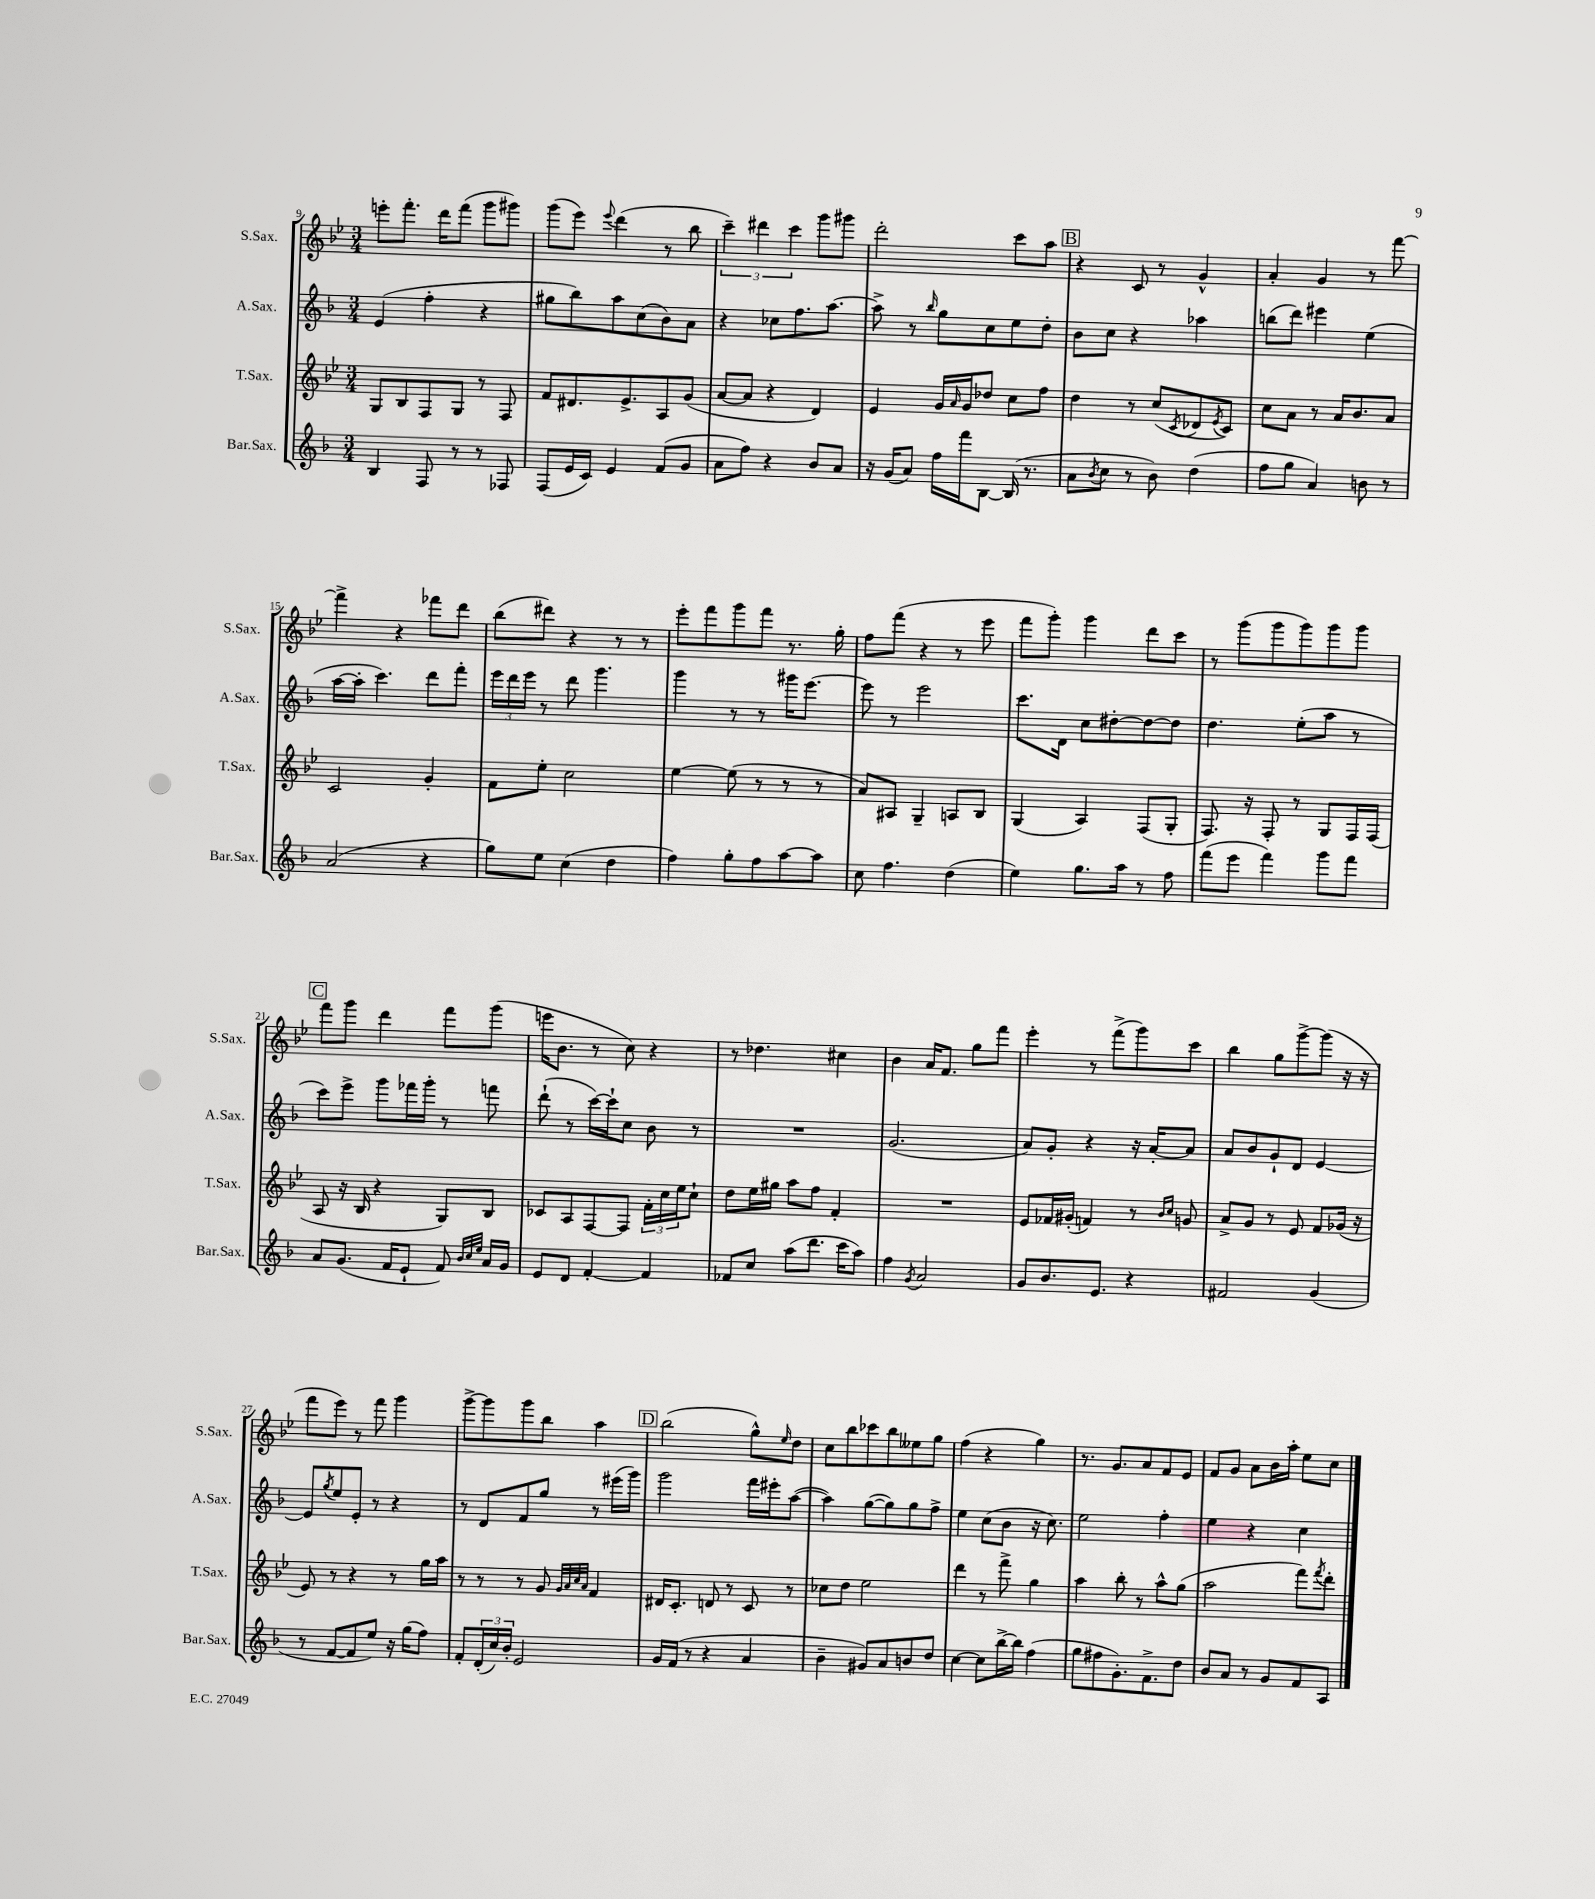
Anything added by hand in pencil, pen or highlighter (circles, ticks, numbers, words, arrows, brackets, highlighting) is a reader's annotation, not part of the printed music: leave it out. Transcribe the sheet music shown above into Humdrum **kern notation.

**kern	**kern	**kern	**kern
*staff4	*staff3	*staff2	*staff1
*clefG2	*clefG2	*clefG2	*clefG2
*k[b-]	*k[b-e-]	*k[b-]	*k[b-e-]
*M3/4	*M3/4	*M3/4	*M3/4
4B-	8G	(4e	8eee'
.	8B-	.	8.fff'
8F	8F	4ff'	.
.	.	.	16ddd
8r	8G	.	(8fff
8r	8r	4r	8ggg
8F-	8F	.	8ggg#)
=	=	=	=
(8F	8f	8gg#	(8ggg
16e	8.d#	8bb-)	8eee-)
16c)	.	.	.
.	.	.	8qqeee-
4e	.	8aa	(4ddd
.	8.e-^	.	.
.	.	(8cc	.
(8f	8A	8b-)	8r
8g	(8g	8a	8bb-
=	=	=	=
8a	[8a	4r	6ccc~)
8ff)	8a]	.	.
.	.	.	6ddd#
4r	4r	8cc-	.
.	.	.	6ccc
.	.	8.ff	.
8b-	4d)	.	8ggg
.	.	[8.aa	.
8a	.	.	8ggg#
=	=	=	=
16r	4e-	8aa^]	2ddd'
(16g	.	.	.
8a)	.	8r	.
.	.	16qqbb-	.
16ff	16g	8gg	.
.	16qqa	.	.
16fff	16g	.	.
[8B-	8dd-	8cc	.
(16B-]	8cc	8ee	8ccc
8.r	.	.	.
.	8ff	8dd'	8aa
=	=	=	=
8a	4dd	8b-	4r
8qb-	.	.	.
8cc	.	8cc	.
8r	8r	4r	8c
8b-)	(8cc	.	8r
.	8qc	.	.
(4dd	8d-	4aa-	4g^^
.	8qe-	.	.
.	8c)	.	.
=	=	=	=
8ff	8cc	(8bb	4a'
8gg	8a	8ddd)	.
4a)	8r	4eee#	4g
.	16a	.	.
.	8.b-	.	.
8b	.	(4ee	8r
8r	8a	.	[8fff
=	=	=	=
(2a	2c	[16aa	4fff^]
.	.	16aa']	.
.	.	4.ccc)	.
.	.	.	4r
4r	4g'	8ddd	8fff-
.	.	8fff'	8ddd
=	=	=	=
8gg)	8f	24eee	(8bb-
.	.	24ddd	.
.	.	24eee	.
8ee	8ee-'	8r	8ddd#)
(4cc	2cc	8ddd	4r
.	.	4.ggg	.
4dd	.	.	8r
.	.	.	8r
=	=	=	=
4ff)	[4ee-	4ggg	8eee-'
.	.	.	8fff
8gg'	(8ee-]	8r	8ggg
8ff	8r	8r	8fff
[8aa	8r	16ggg#	8.r
.	.	[8.eee	.
8aa]	8r	.	.
.	.	.	16gg'
=	=	=	=
8cc	8a)	8eee]	8ff
4.ff	8A#	8r	(8fff
.	4G~	2eee	4r
(4dd	8A	.	8r
.	8B-	.	8eee-
=	=	=	=
4ee)	(4G	8.ccc	8fff
.	.	.	8ggg')
.	.	16d	.
8.gg	4A)	8cc	4ggg
.	.	[8dd#'	.
16aa	.	.	.
8r	(8F	8dd#_	8ddd
8ff	8G'	8dd#]	8ccc
=	=	=	=
(8fff	8.F)	4.dd	8r
8eee	.	.	(8ggg
.	16r	.	.
4fff)	8F'	.	8ggg
.	8r	(8ee'	8ggg)
8ggg	8G	8aa	8ggg
8fff	16F	8r	8ggg
.	(16F	.	.
=	=	=	=
8a	8A	8ccc)	8fff
(8.g	16r	8eee^	8ggg
.	16B-	.	.
.	4r	8ggg	4ddd
16f	.	.	.
8e`	.	16fff-	.
.	.	16ggg'	.
8f)	8G)	8r	8fff
32qqb-	.	.	.
32qqcc	.	.	.
32qqee	.	.	.
16a	8B-	8fff	(8ggg
16g	.	.	.
=	=	=	=
8e	8c-	(8ddd`	16eee
.	.	.	8.b-
8d	8A	8r	.
[4f'	[8F	[16ccc)	8r
.	.	16ccc`]	.
.	8F]	8cc	8cc)
4f]	24f'	8b-	4r
.	24cc	.	.
.	24ee-	.	.
.	8cc`	8r	.
=	=	=	=
8f-	8dd	2.r	8r
8cc	16ee-	.	4.dd-
.	16gg#	.	.
(8aa	8aa	.	.
8.ddd	8ff	.	.
.	4f'	.	4cc#
16ccc	.	.	.
8aa)	.	.	.
=	=	=	=
4ff	2.r	(2.g	4b-
8qg	.	.	.
2a	.	.	16a
.	.	.	8.f
.	.	.	8gg
.	.	.	8fff
=	=	=	=
8g	8e-	8a)	4eee-'
8.b-	16f-	8g'	.
.	(16g#'	.	.
.	4f)	4r	8r
8.e	.	.	.
.	.	.	(8fff^
4r	8r	16r	8ggg)
.	.	[16a'	.
.	16qqb-	.	.
.	16qqcc	.	.
.	8g	8a]	8ccc
=	=	=	=
2f#	8a^	8a	4bb-
.	8g	8b-	.
.	8r	8g`	8gg
.	8e-	8d	[8ggg^
(4g	8f	[4e	(8ggg]
.	(16g-	.	16r
.	16r	.	16r
=	=	=	=
8r	8e-)	8e]	8fff
.	.	8qgg	.
[8f	8r	8ee	8eee-)
8f]	4r	8e'	8r
8ee)	.	8r	8fff
16r	8r	4r	4ggg
(16gg	.	.	.
8ff)	16gg	.	.
.	16aa	.	.
=	=	=	=
8f'	8r	8r	[8ggg^
(24d'	8r	8d	8ggg]
24cc)	.	.	.
24b-'	.	.	.
2e	8r	8f	8ggg
.	8g	8gg	8bb-
.	32qqg	.	.
.	32qqa	.	.
.	32qqcc	.	.
.	32qqa	.	.
.	4f	8r	4aa
.	.	(16eee#	.
.	.	16ggg)	.
=	=	=	=
16g	16d#	2ggg	(2bb-
(16f	8.c'	.	.
8r	.	.	.
4r	8d	.	.
.	8r	.	.
4a	8c	16fff	8gg^^)
.	.	16eee#'	.
.	.	.	16qqee-
.	8r	([8aa	8dd
=	=	=	=
4b-~	8cc-	4aa])	8cc
.	8dd	.	8bb-
8g#)	2ee-	([8gg	8ccc-
8a	.	8gg])	8bb-
8b	.	8gg	8ee--
8dd	.	8ff^	8gg
=	=	=	=
[4cc	4ddd	4ee	(4ff
8cc]	8r	(8cc	4r
[16bb-^	8fff^	8b-	.
16bb-]	.	.	.
(4ff	4gg	16r	4gg)
.	.	8.cc)	.
=	=	=	=
8gg	4aa	2ee	8.r
8ff#	.	.	.
.	.	.	8.g
8.g')	8bb-'	.	.
.	8r	.	8a
8.f^	.	.	.
.	8aa^^	4ff'	8f
8dd	(8gg	.	8e-
=	=	=	=
8b-	2aa	4ee	8f
8a	.	.	8g
8r	.	4r	8a
8g	.	.	16b-
.	.	.	16aa'
8f	8fff)	4cc	8ee-
.	8qfff	.	.
8A	8ddd'	.	8cc
==	==	==	==
*-	*-	*-	*-
